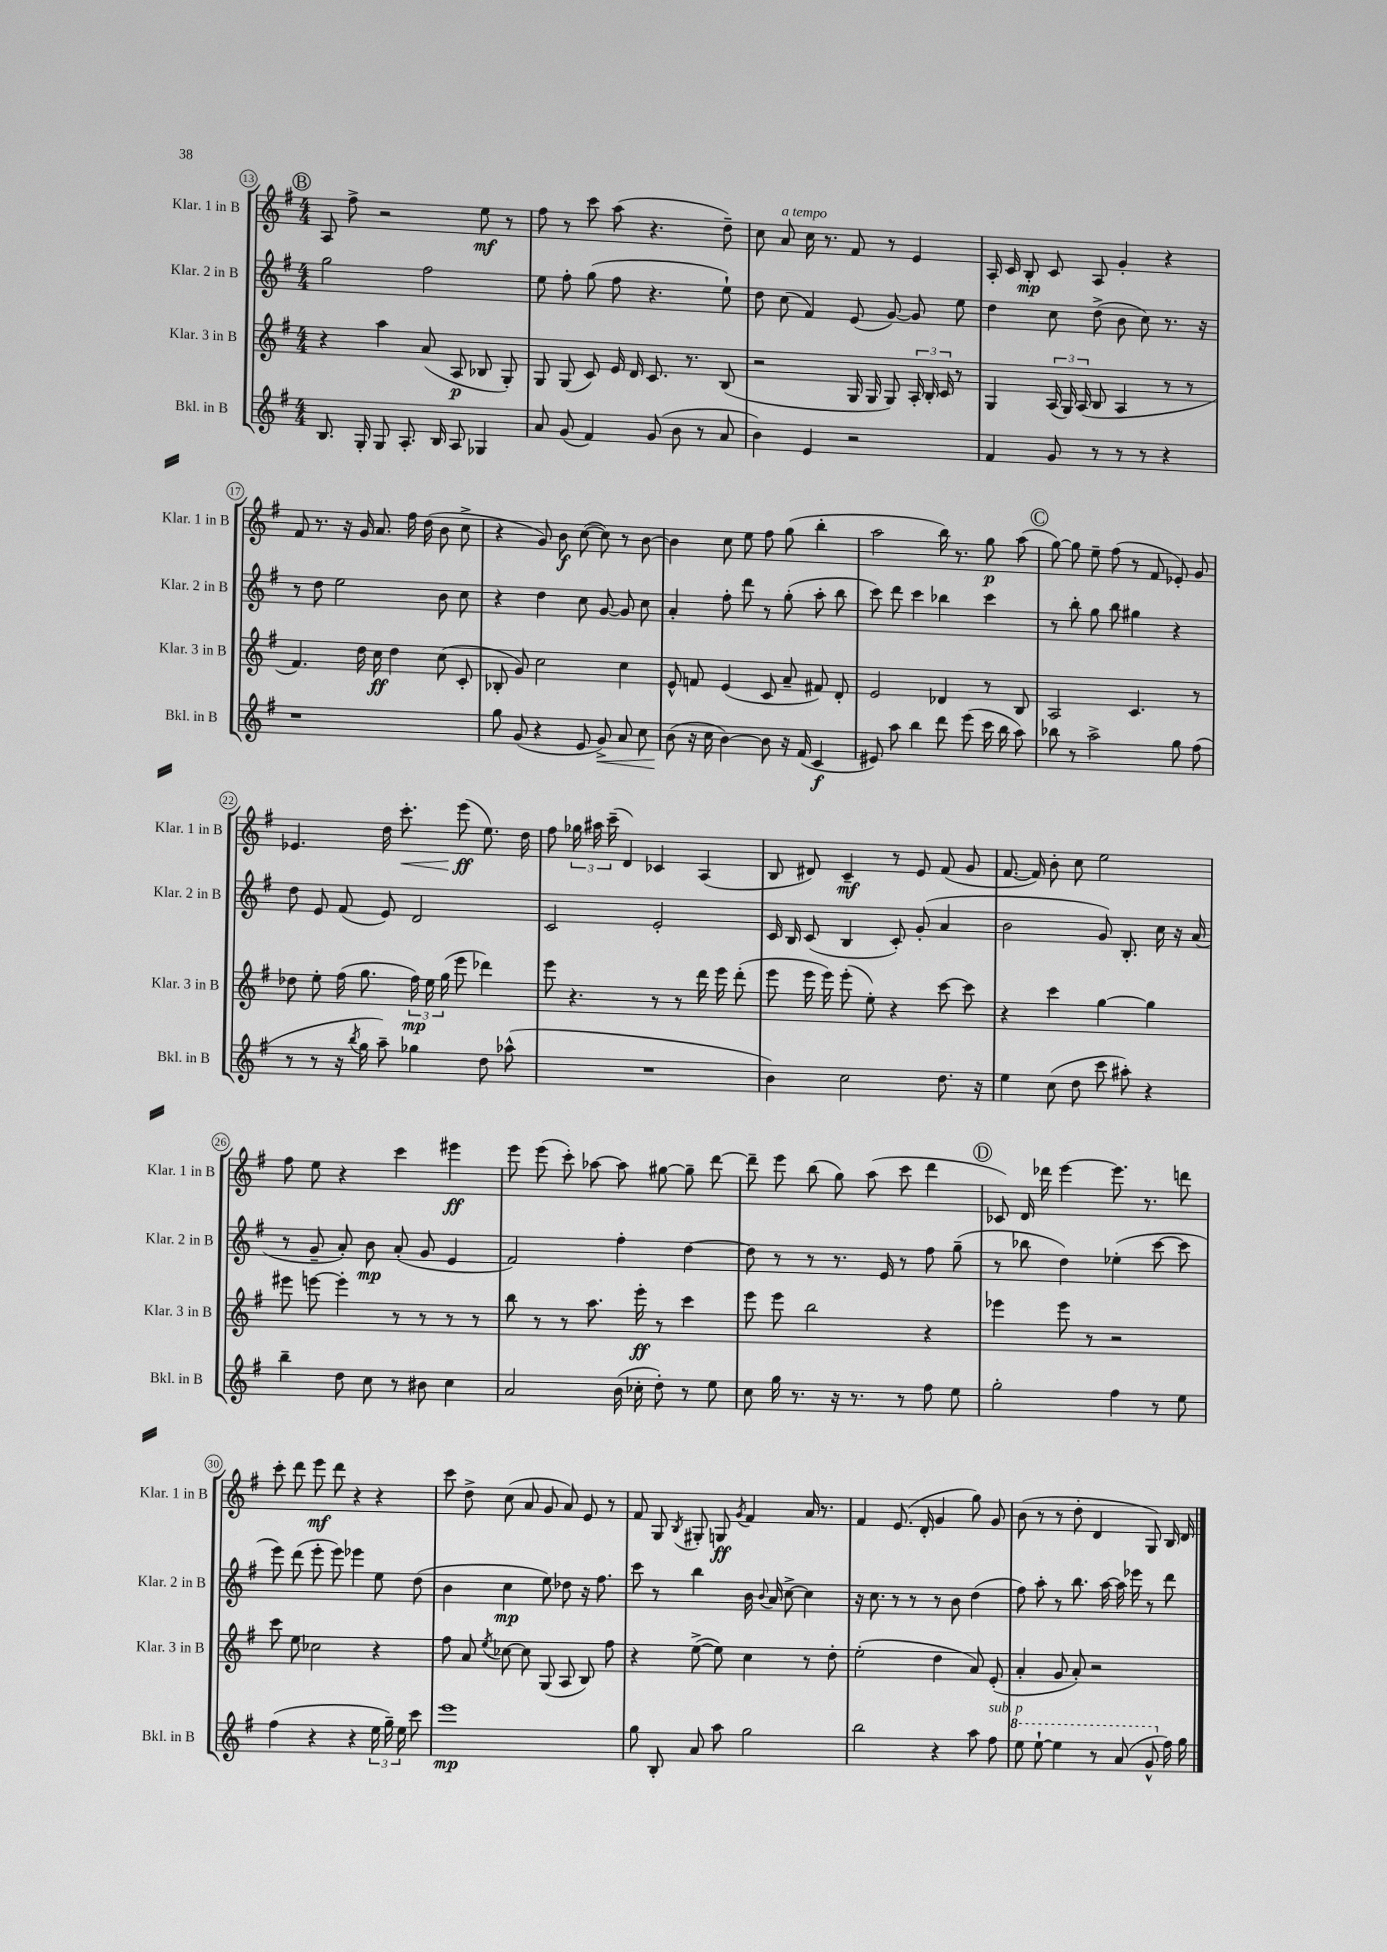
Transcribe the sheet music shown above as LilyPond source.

<<
\new StaffGroup <<
\new Staff = "s0" \with { instrumentName = "Klar. 1 in B" shortInstrumentName = "Klar. 1 in B" } {
    \clef treble \key g \major \numericTimeSignature \time 4/4
    \autoBeamOff \mark \markup { \circle "B" } a8 fis''8-> r2 e''8\mf r8 |
    fis''8 r8 c'''8 a''8( r4. d''8--) |
    c''8 a'8^\markup { \italic "a tempo" } c''16 r8. fis'8 r8 e'4 |
    a16-. c'16 b8-.\mp c'8 a8 g'4-. r4 |
    fis'8 r8. r16 g'16 a'8. fis''16 d''16( b'8 c''8-> |
    r4 g'8) b'8\f c''8~( c''8) r8 b'8~ |
    b'4 c''8 e''8 fis''8 g''8( b''4-. |
    a''2 b''16) r8. g''8\p a''8( |
    \mark \markup { \circle "C" } g''8~) g''8 e''8-- fis''8( r8 fis'8 ees'8-.) g'8 |
    ees'4. d''16 c'''8.-.\< e'''8\ff\!( e''8.) d''16 |
    fis''8 \tuplet 3/2 { ges''16 ais''16 c'''16--( } d'4) ces'4 a4( |
    b8 dis'8) c'4--\mf r8 e'8 fis'8( g'8 |
    fis'8.~ fis'16) b'8-. c''8 e''2 |
    fis''8 e''8 r4 c'''4 eis'''4\ff |
    e'''8 e'''8( c'''8-.) aes''8~ aes''8 gis''8~ gis''8-- d'''8~ |
    d'''8-- e'''8 b''8( g''8) a''8( c'''8 d'''4 |
    \mark \markup { \circle "D" } ces'8) d'16 des'''16 e'''4~ e'''8. r8. d'''8 |
    c'''8-. d'''8 e'''8\mf d'''8 r4 r4 |
    c'''8 d''8-> c''8( a'8 g'8 a'8) e'8 r8 |
    fis'8 g8 \acciaccatura { b8 } gis8-. g8\ff \acciaccatura { g'8 } fis'4 a'16 r8. |
    fis'4 e'8.( d'16-. g'4 g''8) g'8 |
    b'8( r8 r8 d''8-. d'4 g8) b16 d'16 \bar "|." |
}
\new Staff = "s1" \with { instrumentName = "Klar. 2 in B" shortInstrumentName = "Klar. 2 in B" } {
    \clef treble \key g \major \numericTimeSignature \time 4/4
    \autoBeamOff \mark \markup { \circle "B" } g''2 fis''2 |
    e''8 fis''8-. g''8( fis''8 r4. e''8-!) |
    d''8 c''8( fis'4) e'8( g'8~) g'8 e''8 |
    d''4 c''8 d''8->( b'8 c''8) r8. r16 |
    r8 d''8 e''2 b'8 c''8 |
    r4 d''4 c''8 g'8~ g'8 c''8 |
    a'4-. fis''8-. d'''8 r8 g''8-.( a''8-. b''8 |
    c'''8) d'''8 c'''4 bes''4 c'''4 |
    \mark \markup { \circle "C" } r8 b''8-. g''8 b''8 gis''4 r4 |
    d''8 e'8 fis'8( e'8) d'2 |
    c'2 e'2-. |
    c'16 b16 c'8( b4 c'8-.) g'8-.( a'4 |
    b'2 g'8) b8.-. c''16 r16 a'16( |
    r8 g'8-- a'8-.) b'8\mp a'8-.( g'8 e'4 |
    fis'2) fis''4-. d''4~ |
    d''8 r8 r8 r8. e'16 r8 fis''8 g''8--( |
    \mark \markup { \circle "D" } r8 bes''8 d''4) ees''4-.( c'''8~ c'''8 |
    e'''8) d'''8( e'''8-. e'''8) ees'''4 e''8 d''8( |
    b'4 c''4\mp e''8) des''8 r16 fis''8. |
    c'''8 r8 b''4 b'16 \appoggiatura { b'8 } a'16 c''8~-> c''4 |
    r16 c''8. r8 r8 r8 b'8 d''4( |
    fis''8) a''8-. r8 b''8. a''16~ a''16 ees'''16 r8 d'''8 \bar "|." |
}
\new Staff = "s2" \with { instrumentName = "Klar. 3 in B" shortInstrumentName = "Klar. 3 in B" } {
    \clef treble \key g \major \numericTimeSignature \time 4/4
    \autoBeamOff \mark \markup { \circle "B" } r4 a''4 a'8( a8\p bes8 g8-.) |
    g8 g8( c'8) e'16 d'16 c'8. r8. b8( |
    r2 g16 g16 g8) \tuplet 3/2 { a16-. b16-. c'16 } r8 |
    g4 \tuplet 3/2 { a16( g16) a16( } b8 a4 r8 r8 |
    fis'4.) d''16 c''16\ff d''4 c''8( c'8-. |
    bes8-. g'8) c''2 c''4 |
    e'8-^ f'8 e'4( c'8 a'8-- fis'8) d'8-. |
    e'2 des'4 r8 b8 |
    \mark \markup { \circle "C" } a2 c'4. r8 |
    des''8 e''8-. fis''16( g''8. \tuplet 3/2 { fis''16\mp) e''16 g''16( } e'''8 des'''4) |
    e'''8 r4. r8 r8 d'''16 e'''16 d'''8-.( |
    e'''8 e'''16 e'''16) e'''8-.( e''8-.) r4 c'''8~ c'''8 |
    r4 c'''4 g''4~ g''4 |
    eis'''8 e'''8~ e'''4-. r8 r8 r8 r8 |
    b''8 r8 r8 a''8. e'''16-.\ff r8 c'''4 |
    e'''8 e'''8 b''2 r4 |
    \mark \markup { \circle "D" } ees'''4 ees'''8 r8 r2 |
    c'''8 e''8 ces''2 r4 |
    fis''8 a'8 \acciaccatura { e''8 } ces''8~ ces''8 g8( a8 b8) fis''8 |
    r4 e''8~->( e''8) c''4 r8 d''8-. |
    e''2-.( d''4 a'8) e'8-.( |
    a'4-. g'8 a'8-.) r2 \bar "|." |
}
\new Staff = "s3" \with { instrumentName = "Bkl. in B" shortInstrumentName = "Bkl. in B" } {
    \clef treble \key g \major \numericTimeSignature \time 4/4
    \autoBeamOff \mark \markup { \circle "B" } b8. g16-. g8 a8.-. b16 a8 ges4 |
    a'8 g'8( fis'4) g'8( b'8 r8 a'8 |
    b'4) e'4 r2 |
    fis'4 g'8 r8 r8 r8 r4 |
    r1 |
    g''8 g'8( r4 e'8 g'8->\<) a'8 c''8 |
    b'8\!( r16 c''16 b'4~) b'8 r16 fis'16( c'4\f |
    eis'8) a''8 b''4 d'''8 e'''8( c'''16 b''16 a''8) |
    \mark \markup { \circle "C" } bes''8 r8 a''2-> g''8 fis''8( |
    r8 r8 r16 \acciaccatura { b''8 } g''16 a''8--) ges''4 d''8 aes''8-^( |
    R1 |
    b'4) c''2 d''8. r16 |
    e''4 c''8( d''8 c'''8 ais''8-.) r4 |
    b''4-- d''8 c''8 r8 bis'8 c''4 |
    a'2 b'16( ces''16-. d''8-.) r8 e''8 |
    c''8 g''16 r8. r16 r8. r8 fis''8 e''8 |
    \mark \markup { \circle "D" } g''2-. fis''4 r8 e''8 |
    fis''4( r4 r4 \tuplet 3/2 { e''16 g''16--) e''16 } c'''8 |
    e'''1\mp |
    g''8 b8-. a'8 a''8 g''2 |
    b''2 r4 a''8 fis''8^\markup { \italic "sub. p" } |
    \ottava #1 e'''8 e'''8~-! e'''4 r8 a''8( g''8-^ \ottava #0 fis''16) g''16 \bar "|." |
}
>>
>>
\layout { \context { \Score currentBarNumber = #13 \override BarNumber.stencil = #(make-stencil-circler 0.1 0.3 ly:text-interface::print) } }
